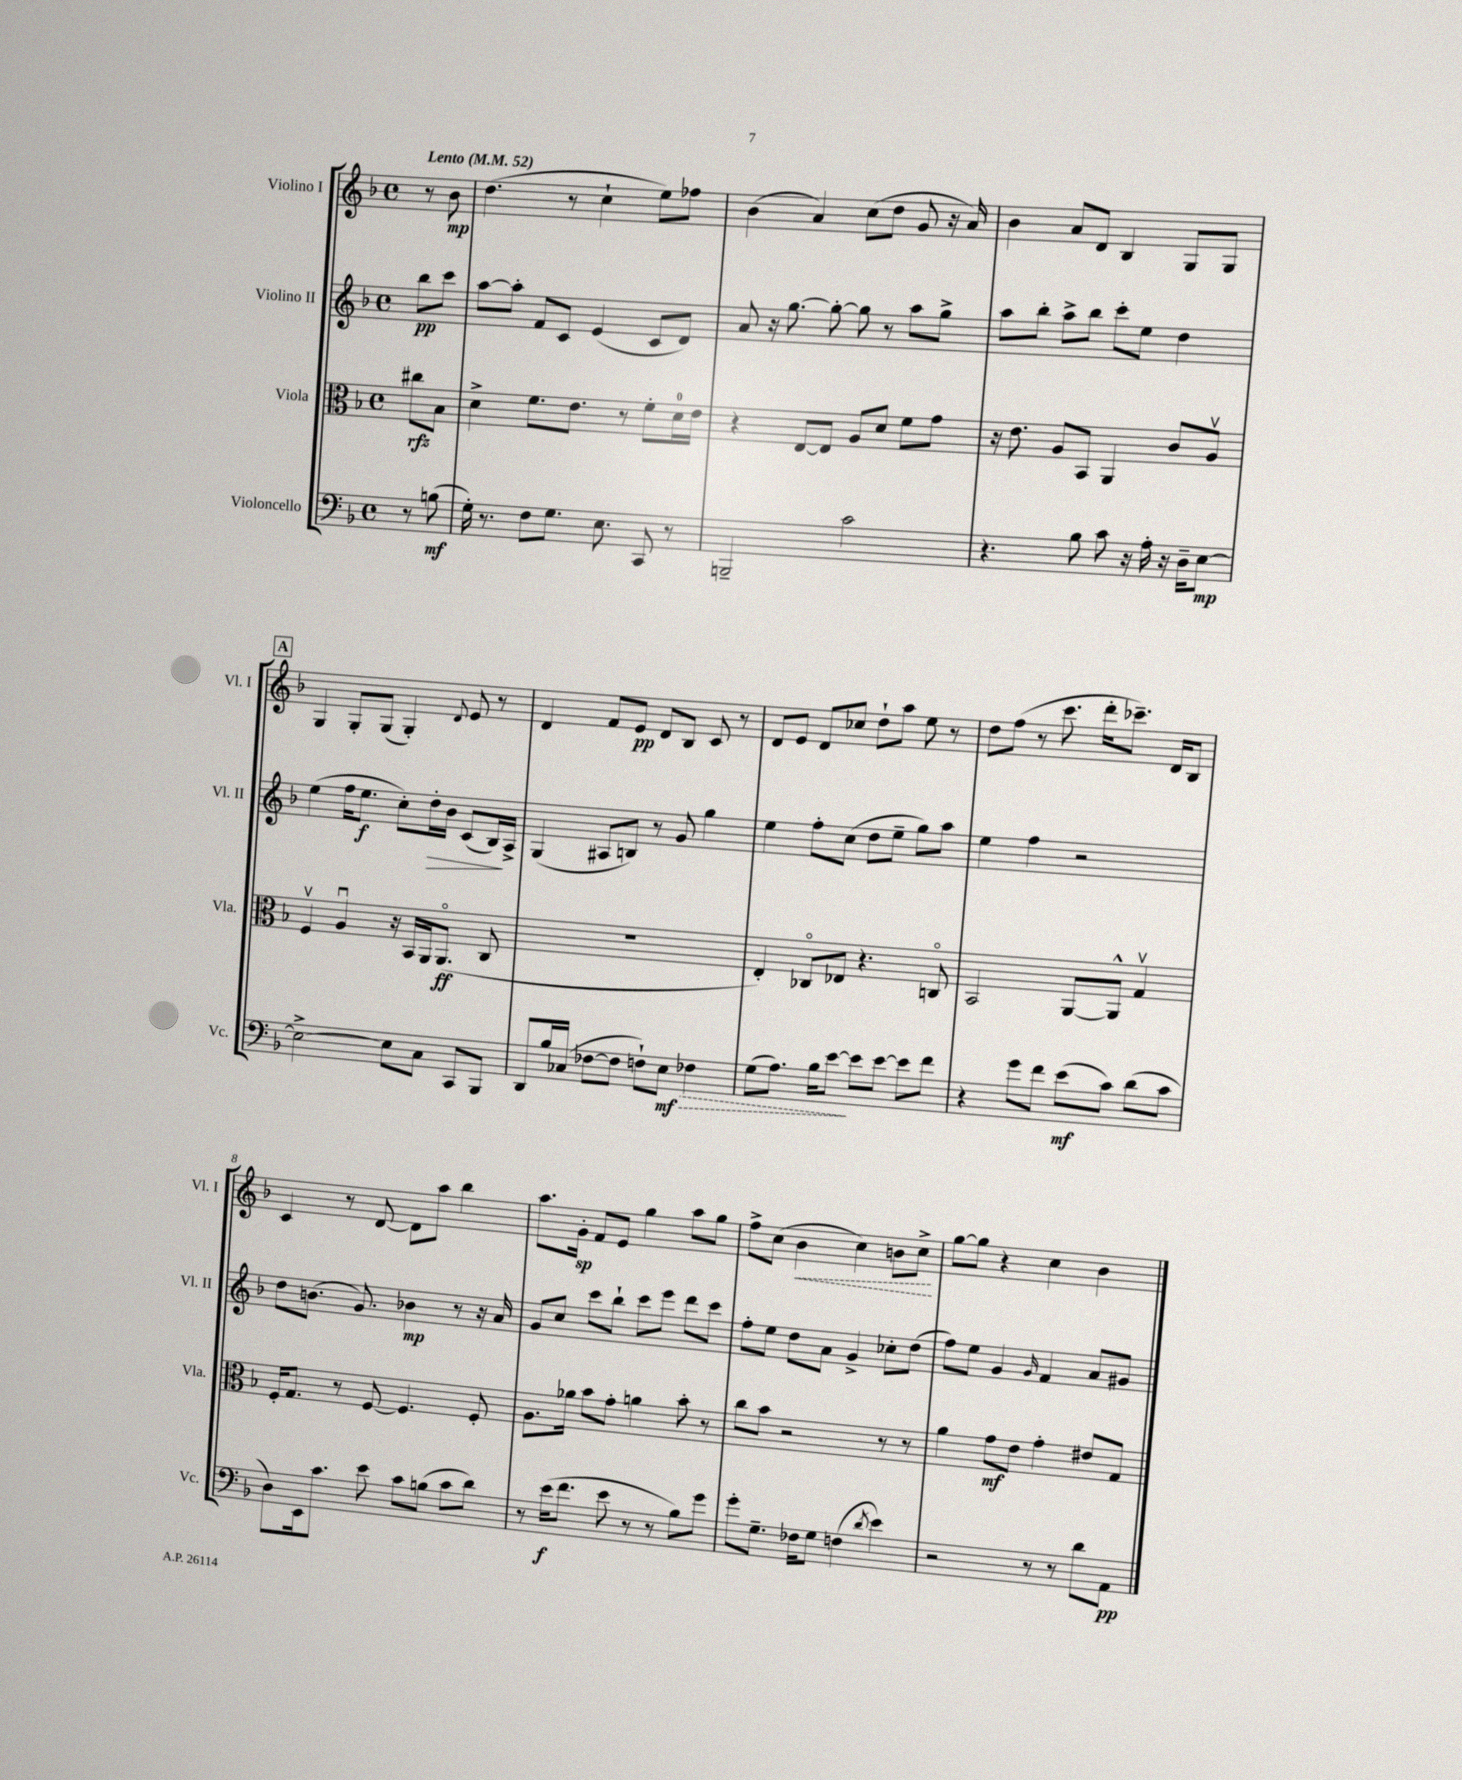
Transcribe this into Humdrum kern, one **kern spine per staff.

**kern	**kern	**kern	**kern
*staff4	*staff3	*staff2	*staff1
*clefF4	*clefC3	*clefG2	*clefG2
*k[b-]	*k[b-]	*k[b-]	*k[b-]
*M4/4	*M4/4	*M4/4	*M4/4
*met(c)	*met(c)	*met(c)	*met(c)
*MM52	*MM52	*MM52	*MM52
8r	8cc#	8bb-	8r
(8B	8B-	8ccc	8b-
=	=	=	=
16G')	4d^	[8aa	(4.dd
8.r	.	.	.
.	.	8aa']	.
8F	8.f	8f	.
8.G	.	8c	8r
.	8.e	.	.
.	.	(4e	4cc`
8.E	.	.	.
.	8r	.	.
8CC	8f'	8c	8ee)
8r	16d	8d)	8ff-
.	16e	.	.
=	=	=	=
2BBB~	4r	8a	(4b-
.	.	16r	.
.	.	[8.gg	.
.	[8E	.	4a)
.	8E]	8gg'_	.
2c	8A	8gg]	(8cc
.	8d	8r	8dd
.	8f	8aa	8g
.	8g	8gg^	16r
.	.	.	16a)
=	=	=	=
4.r	16r	8aa	4b-
.	8.e	.	.
.	.	8bb-'	.
.	8A	8aa^	8a
8B-	8BB-	8bb-	8d
8c	4AA	8ccc'	4B-
16r	.	8ee	.
16A'	.	.	.
16r	8c	4dd	8G
16D~	.	.	.
[8E	8Av	.	8G
=	=	=	=
2E^_	4Fv	(4ee	4G
.	4Au	16ff	8G'
.	.	8.ee	.
.	.	.	(8G
8E]	16r	8cc')	4G')
.	16BB-	.	.
8C	16AA	16dd'	.
.	(8.AAo	16b-	.
.	.	.	8qqd
8CC	.	(8c	8e
8BBB-	8C	16B-)	8r
.	.	16A^	.
=	=	=	=
8DD	1r	(4G	4d
16B-	.	.	.
(16C-	.	.	.
[8F-	.	8A#	8f
8F-]	.	8B)	8e
8F`)	.	8r	8d
8E	.	8g	8B-
4F-	.	4gg	8c
.	.	.	8r
=	=	=	=
(8G	4E')	4ee	8d
8.A)	.	.	8e
.	8C-o	8ff'	8d
16B-	.	.	.
[8e	8E-	(8cc	8cc-
8e]	4.r	8dd	8dd`
[8e	.	8ee~	8aa
8e]	.	8gg)	8ee
8f	8Co	8aa	8r
=	=	=	=
4r	2BB-	4ee	8dd
.	.	.	(8ff
8g	.	4ff	8r
8f	.	.	8.ccc
(8e	[8AA	2r	.
.	.	.	16ddd'
8c)	8AA^^]	.	8.ccc-~)
(8d	4Gv	.	.
.	.	.	16d
8c	.	.	8B-
=	=	=	=
8D)	16F'	8dd	4c
.	8.G	.	.
16EE	.	(8.b	.
8.c	.	.	.
.	8r	.	8r
.	.	8.g)	.
8e	[8F	.	[8d
8c	4.F]	4b-	8d]
(8B	.	.	8aa
8c	.	8r	4bb-
8d)	8F'	16r	.
.	.	16a	.
=	=	=	=
8r	8.A	8g	8.aa
(16e	.	8cc	.
8.f	16a-	.	16g'
.	8b-	8ccc	8f
8e	8g'	8bb-`	8e
8r	4a	8ccc	4gg
8r	.	8eee	.
8B-)	8b-'	8ddd	8aa
8g	8r	8ccc	8gg
=	=	=	=
8g'	8cc	8ff'	8ff^
8.G~	8b-	8ee	(8cc
.	2r	8dd	4b-
16F-	.	.	.
8G	.	8a	.
(4F	.	4g^	4cc)
8qd	.	.	.
4e)	8r	8cc-'	8b
.	8r	(8dd	8cc^
=	=	=	=
2r	4a	8ff)	[8gg
.	.	8ee	8gg]
.	8g	4g	4r
.	8e	.	.
.	.	16qqg	.
8r	4g'	4f	4cc
8r	.	.	.
8d	8e#	8a	4b-
8AA	8G	8g#	.
==	==	==	==
*-	*-	*-	*-
